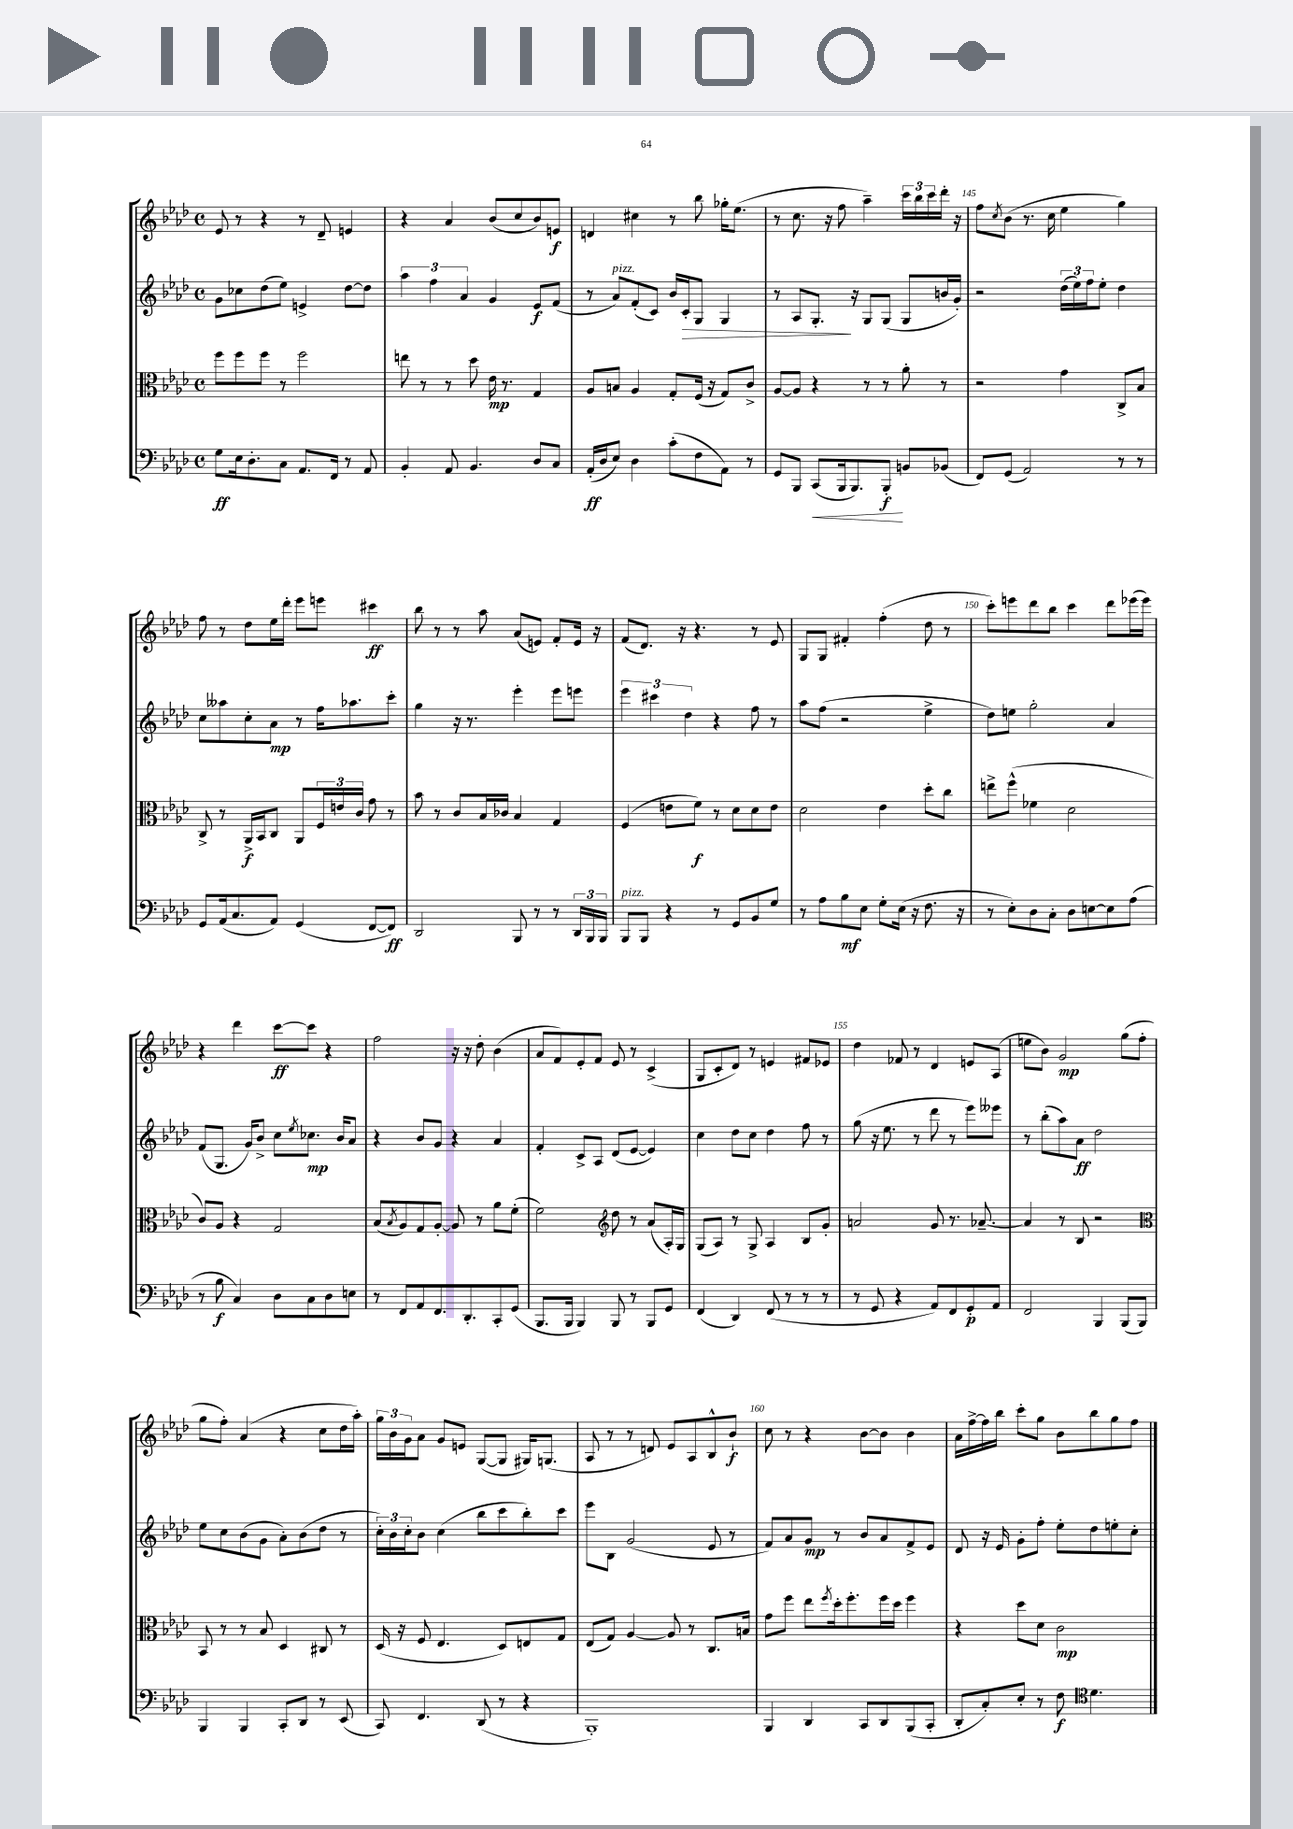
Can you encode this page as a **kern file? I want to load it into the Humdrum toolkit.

**kern	**dynam	**kern	**dynam	**kern	**dynam	**kern	**dynam
*part4	*part4	*part3	*part3	*part2	*part2	*part1	*part1
*staff4	*staff4	*staff3	*staff3	*staff2	*staff2	*staff1	*staff1
*clefF4	*	*clefC3	*	*clefG2	*	*clefG2	*
*k[b-e-a-d-]	*	*k[b-e-a-d-]	*	*k[b-e-a-d-]	*	*k[b-e-a-d-]	*
*M4/4	*	*M4/4	*	*M4/4	*	*M4/4	*
*met(c)	*	*met(c)	*	*met(c)	*	*met(c)	*
=141	=141	=141	=141	=141	=141	=141	=141
8G\L	ff	8ff\L	.	8g\L	.	8e-/	.
16E-\k	.	8ff\	.	8cc-X\	.	8r	.
8.D-'\	.	.	.	.	.	.	.
.	.	8ff\J	.	(8dd-\	.	4r	.
8C\J	.	8r	.	8ee-\J)	.	.	.
8.AA-/L	.	2ff\	.	4en^/	.	8r	.
.	.	.	.	.	.	8d-~/	.
16FF/Jk	.	.	.	.	.	.	.
8r	.	.	.	[8dd-\L	.	4en/	.
8AA-/	.	.	.	8dd-\J]	.	.	.
=142	=142	=142	=142	=142	=142	=142	=142
4BB-'/	.	8een\	.	6aa-\	.	4r	.
.	.	8r	.	.	.	.	.
.	.	.	.	6ff\	.	.	.
8AA-/	.	8r	.	.	.	4a-/	.
.	.	.	.	6a-/	.	.	.
4.BB-/	.	8dd-\	.	.	.	.	.
.	.	16e-\	mp	4g/	.	(8b-/L	.
.	.	8.r	.	.	.	.	.
.	.	.	.	.	.	8cc/	.
8D-/L	.	4G/	.	8e-/L	f	8b-/)	.
8C/J	.	.	.	(8f/J	.	8en/J	f
=143	=143	=143	=143	=143	=143	=143	=143
(16AA-'/LL	ff	8A-/L	.	8r	.	4dn/	.
16D-/J	.	.	.	.	.	.	.
!	!	!	!	!LO:TX:a:i:t=pizz.	!	!	!
8E-/J)	.	8Bn/J	.	8a-/L)	.	.	.
4D-\	.	4A-/	.	(8f'/	.	4cc#X\	.
.	.	.	.	8c/J)	.	.	.
(8c'\L	.	8G'/L	.	16b-/LL	.	8r	.
!	!	!	!	!	!LO:HP:b	!	!
.	.	.	.	16c'/J	>	.	.
8F\	.	(16F/Jk	.	8G/J	.	8bb-\	.
.	.	16r	.	.	.	.	.
8AA-\J)	.	8G/L)	.	4G/	.	16gg-X'\KL	.
.	.	.	.	.	.	(8.ee-\J	.
8r	.	8c^/J	.	.	.	.	.
=144	=144	=144	=144	=144	=144	=144	=144
8GG/L	.	[8A-/L	.	8r	.	8r	.
8BBB-/J	.	8A-/J]	.	8A-/L	.	8.cc\	.
!	!LO:HP:b	!	!	!	!	!	!
(8CC/L	<	4r	.	8.G'/J	.	.	.
.	.	.	.	.	.	16r	.
16BBB-/k	.	.	.	.	.	8ff\	.
8.BBB-/)	.	.	.	16r	]	.	.
.	.	8r	.	8G/L	.	4aa-~\)	.
8BBB-'/J	f	8r	.	(8G/J	.	.	.
8BBn/L	[	8a-'\	.	8G/L	.	24ccc\LL	.
.	.	.	.	.	.	24bb-\	.
.	.	.	.	.	.	24ccc\	.
(8BB-X/J	.	8r	.	16bn/L	.	16ddd-'\JJ	.
.	.	.	.	16g'/JJ)	.	16r	.
=145	=145	=145	=145	=145	=145	=145	=145
8FF/L)	.	2r	.	2r	.	8ff\L	.
.	.	.	.	.	.	8qcc/	.
(8GG/J	.	.	.	.	.	(8b-\J	.
2AA-/)	.	.	.	.	.	8.r	.
.	.	.	.	.	.	16cc\	.
.	.	4g\	.	(24dd-\LL	.	4ee-\	.
.	.	.	.	24ee-\)	.	.	.
.	.	.	.	24ff\J	.	.	.
.	.	.	.	8ee-'\J	.	.	.
8r	.	8C^/L	.	4dd-\	.	4gg\)	.
8r	.	8B-/J	.	.	.	.	.
!!LO:LB:g=z
=146	=146	=146	=146	=146	=146	=146	=146
8GG/L	.	8C^/	.	8cc\L	.	8ff\	.
(16AA-/k	.	8r	.	8aa--X\	.	8r	.
8.C/	.	.	.	.	.	.	.
.	.	16AA-^/LL	f	8cc'\	.	8dd-\L	.
.	.	16BB-/J	.	.	.	.	.
8AA-/J)	.	8C/J	.	8a-\J	mp	16ee-\L	.
.	.	.	.	.	.	16ddd-'\JJ	.
(4GG/	.	8AA-/L	.	8r	.	8eee-\L	.
.	.	24F/L	.	16ff\KL	.	8eeen\J	.
.	.	24en/	.	.	.	.	.
.	.	.	.	8.aa-X\	.	.	.
.	.	24c/JJ	.	.	.	.	.
[8FF/L	.	8g\	.	.	.	4ccc#X\	ff
8FF/J])	ff	8r	.	8ccc'\J	.	.	.
=147	=147	=147	=147	=147	=147	=147	=147
2DD-/	.	8b-\	.	4gg\	.	8bb-\	.
.	.	8r	.	.	.	8r	.
.	.	8c/L	.	16r	.	8r	.
.	.	.	.	8.r	.	.	.
.	.	16B-/L	.	.	.	8aa-\	.
.	.	16c-X/JJ	.	.	.	.	.
8BBB-/	.	4B-/	.	4eee-'\	.	(8a-/L	.
8r	.	.	.	.	.	8en/J)	.
8r	.	4G/	.	8eee-\L	.	8f'/L	.
24DD-/LL	.	.	.	8eeen\J	.	16e/Jk	.
24BBB-/	.	.	.	.	.	.	.
.	.	.	.	.	.	16r	.
24BBB-/JJ	.	.	.	.	.	.	.
=148	=148	=148	=148	=148	=148	=148	=148
!LO:TX:a:i:t=pizz.	!	!	!	!	!	!	!
8BBB-/L	.	(4F/	.	6eee-\	.	(8f/L	.
8BBB-/J	.	.	.	.	.	8.d-/J)	.
.	.	.	.	6ccc#X\	.	.	.
4r	.	8en\L	.	.	.	.	.
.	.	.	.	.	.	16r	.
.	.	.	.	6dd-\	.	.	.
.	.	8f\J)	f	.	.	4.r	.
8r	.	8r	.	4r	.	.	.
8GG/L	.	8d-\L	.	.	.	.	.
8BB-/	.	8d-\	.	8ff\	.	8r	.
8G/J	.	8e\J	.	8r	.	8e-/	.
=149	=149	=149	=149	=149	=149	=149	=149
8r	.	2d-\	.	8aa-\L	.	8G/L	.
8A-\L	.	.	.	(8ff\J	.	8G/J	.
8B-\	mf	.	.	2r	.	4f#X'/	.
8E-\J	.	.	.	.	.	.	.
8G'\L	.	4e-\	.	.	.	(4ff'\	.
(16E-\Jk	.	.	.	.	.	.	.
16r	.	.	.	.	.	.	.
8.F\	.	8dd-'\L	.	4ee-^\	.	8dd-\	.
.	.	8cc\J	.	.	.	8r	.
16r	.	.	.	.	.	.	.
=150	=150	=150	=150	=150	=150	=150	=150
8r	.	8een^\L	.	8dd-\L)	.	8ccc'\L)	.
8E-'\L)	.	(8ff^^\J	.	8een\J	.	8eeen\	.
8D-\	.	4f-X\	.	2gg'\	.	8ddd-\	.
8C'\J	.	.	.	.	.	8bb-\J	.
8D-\L	.	2d-\	.	.	.	4ccc\	.
[8En\	.	.	.	.	.	.	.
8E\]	.	.	.	4a-/	.	8ddd-\L	.
(8A-\J	.	.	.	.	.	(16eee-X\L	.
.	.	.	.	.	.	16eee-\JJ)	.
!!LO:LB:g=z
=151	=151	=151	=151	=151	=151	=151	=151
8r	.	8c/L)	.	(8f/L	.	4r	.
8B-\	f	8A-/J	.	8.G/J	.	.	.
4C/)	.	4r	.	.	.	4ddd-\	.
.	.	.	.	16g/KL)	.	.	.
.	.	.	.	8b-^/J	.	.	.
8D-\L	.	2G/	.	8cc\L	.	[8ccc\L	ff
.	.	.	.	8qee-/	.	.	.
8C\	.	.	.	8.cc-X\J	mp	8ccc\J]	.
8D-\	.	.	.	.	.	4r	.
.	.	.	.	16b-/KL	.	.	.
8En\J	.	.	.	8a-/J	.	.	.
=152	=152	=152	=152	=152	=152	=152	=152
8r	.	(8B-/L	.	4r	.	2ff\	.
.	.	8qB-/	.	.	.	.	.
8FF/L	.	8A-/)	.	.	.	.	.
8AA-/	.	8G/	.	8b-/L	.	.	.
8.FF/	.	[8A-'/J	.	8g/J	.	.	.
.	.	8A-/]	.	4r	.	16r	.
8.DD-'/	.	.	.	.	.	16r	.
.	.	8r	.	.	.	8dd-'\	.
8CC'/	.	8a-\L	.	4a-/	.	(4b-\	.
(8GG/J	.	(8f'\J	.	.	.	.	.
=153	=153	=153	=153	=153	=153	=153	=153
8.BBB-/L	.	2f\)	.	4f'/	.	8a-/L	.
.	.	.	.	.	.	8f/)	.
16BBB-/Jk	.	.	.	.	.	.	.
4BBB-/)	.	.	.	8c^/L	.	8e-'/	.
.	.	.	.	8A-/J	.	8f/J	.
*	*	*clefG2	*	*	*	*	*
8BBB-/	.	8dd-\	.	(8d-/L	.	8e-/	.
8r	.	8r	.	[8e-/J	.	8r	.
8BBB-/L	.	(8a-/L	.	4e-/])	.	(4c^/	.
8GG/J	.	16A-'/L)	.	.	.	.	.
.	.	16G/JJ	.	.	.	.	.
=154	=154	=154	=154	=154	=154	=154	=154
(4FF/	.	(8G/L	.	4cc\	.	8G/L	.
.	.	8A-/J)	.	.	.	8c'/	.
4DD-/)	.	8r	.	8dd-\L	.	8d-/J)	.
.	.	8G^/	.	8cc\J	.	8r	.
(8FF/	.	4A-/	.	4dd-\	.	4en/	.
8r	.	.	.	.	.	.	.
8r	.	8B-/L	.	8ff\	.	8f#X/L	.
8r	.	8g'/J	.	8r	.	8e-X/J	.
=155	=155	=155	=155	=155	=155	=155	=155
8r	.	2an/	.	(8gg\	.	4dd-\	.
8GG/	.	.	.	16r	.	.	.
.	.	.	.	8.ee-\	.	.	.
4r	.	.	.	.	.	8f-X/	.
.	.	.	.	8r	.	8r	.
8AA-/L)	.	8g/	.	8ddd-\	.	4d-/	.
8FF/	.	8.r	.	8r	.	.	.
8GG'/	p	.	.	8eee-\L)	.	8en/L	.
.	.	[8.a-X~/	.	.	.	.	.
8AA-/J	.	.	.	8eee--X\J	.	(8A-/J	.
=156	=156	=156	=156	=156	=156	=156	=156
2FF/	.	4a-/]	.	8r	.	8een\L	.
.	.	.	.	(8bb-'\L	.	8b-\J)	.
.	.	8r	.	8aa-\)	.	2g/	mp
.	.	8B-/	.	8a-\J	ff	.	.
4BBB-/	.	2r	.	2dd-\	.	.	.
(8BBB-/L	.	.	.	.	.	(8gg\L	.
8BBB-/J)	.	.	.	.	.	8ff'\J	.
!!LO:LB:g=z
=157	=157	=157	=157	=157	=157	=157	=157
*	*	*clefC3	*	*	*	*	*
4BBB-/	.	8BB-/	.	8ee-\L	.	8gg\L	.
.	.	8r	.	8cc\	.	8ff'\J)	.
4BBB-/	.	8r	.	(8b-\	.	(4a-/	.
.	.	8B-/	.	8g\J	.	.	.
8CC'/L	.	4D-/	.	8a-'\L)	.	4r	.
8DD-/J	.	.	.	(8b-\	.	.	.
8r	.	8C#X/	.	8dd-\J	.	8cc\L	.
(8EE-/	.	8r	.	8r	.	16dd-\L	.
.	.	.	.	.	.	16aa-'\JJ)	.
=158	=158	=158	=158	=158	=158	=158	=158
8CC/)	.	(16D-/	.	24cc'\LL)	.	24gg\LL	.
.	.	.	.	24b-\	.	24b-\	.
.	.	16r	.	.	.	.	.
.	.	.	.	24cc'\J	.	24g\J	.
4.FF/	.	8F/	.	8b-\J	.	8a-\J	.
.	.	4.E-/	.	(4cc\	.	8g/L	.
.	.	.	.	.	.	8en/J	.
(8DD-/	.	.	.	8bb-\L	.	([8G/L	.
8r	.	8D-/L)	.	8ccc\	.	8G/J]	.
4r	.	8En/	.	8bb-'\)	.	16G#X/KL)	.
.	.	.	.	.	.	(8.Gn/J	.
.	.	8G/J	.	8ccc\J	.	.	.
=159	=159	=159	=159	=159	=159	=159	=159
1BBB-')	.	(8E-/L	.	8eee-\L	.	8A-/	.
.	.	8G/J)	.	8B-\J	.	8r	.
.	.	[4A-/	.	(2g/	.	8r	.
.	.	.	.	.	.	8dn/)	.
.	.	8A-/]	.	.	.	8e-/L	.
.	.	8r	.	.	.	8A-/	.
.	.	8.C/L	.	8e-/	.	8B-^^/	.
.	.	.	.	8r	.	8b-`/J	f
.	.	16Bn/Jk	.	.	.	.	.
=160	=160	=160	=160	=160	=160	=160	=160
4BBB-/	.	8g\L	.	8f/L)	.	8cc\	.
.	.	8ff\J	.	8a-/	.	8r	.
4DD-/	.	8ee-\L	.	8g/J	mp	4r	.
.	.	8qff/	.	.	.	.	.
.	.	16dd-'\k	.	8r	.	.	.
.	.	8.ff'\	.	.	.	.	.
8CC/L	.	.	.	8b-/L	.	[8b-\L	.
8DD-/	.	16ff\L	.	8a-/	.	8b-\J]	.
.	.	16dd-\JJ	.	.	.	.	.
(8BBB-/	.	4ff\	.	8f^/	.	4b-\	.
8CC'/J	.	.	.	8e-/J	.	.	.
=161	=161	=161	=161	=161	=161	=161	=161
8DD-'/L	.	4r	.	8d-/	.	16a-\LL	.
.	.	.	.	.	.	[16ff^\	.
8C'/)	.	.	.	16r	.	16ff\]	.
.	.	.	.	16e-/	.	16bb-\JJ	.
8E-'/J	.	8dd-\L	.	8g'\L	.	8ccc'\L	.
8r	.	8d-\J	.	8ff'\J	.	8gg\J	.
8F\	f	2c\	mp	8ee-'\L	.	8b-\L	.
*clefC4	*	*	*	*	*	*	*
4.d-\	.	.	.	8dd-\	.	8bb-\	.
.	.	.	.	8een'\	.	8gg\	.
.	.	.	.	8cc'\J	.	8ff\J	.
==	==	==	==	==	==	==	==
*-	*-	*-	*-	*-	*-	*-	*-
